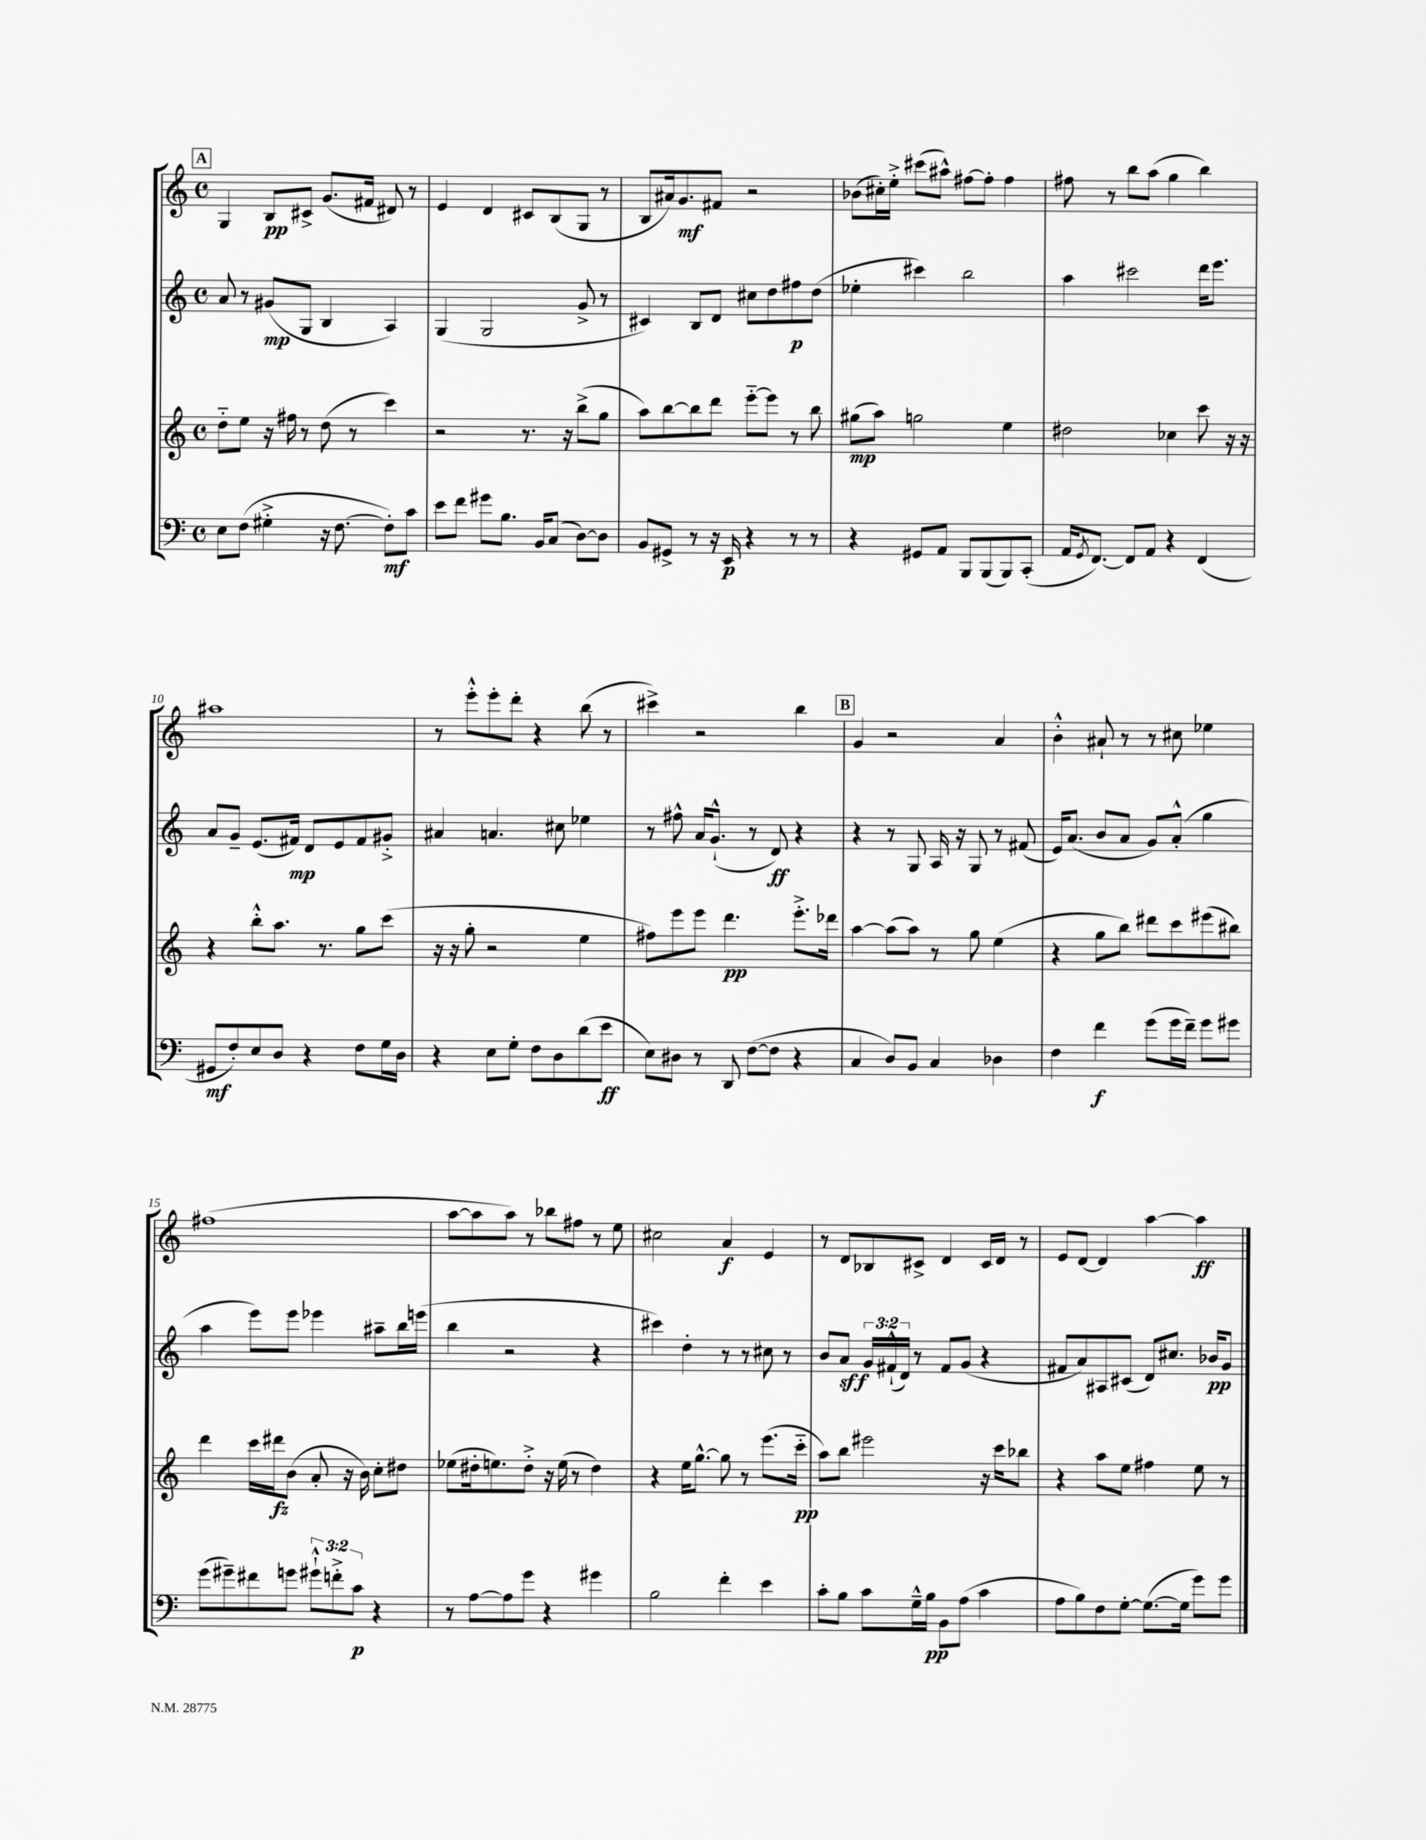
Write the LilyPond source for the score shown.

<<
\new StaffGroup <<
\new Staff = "s0" {
    \clef treble \key c \major \defaultTimeSignature \time 4/4
    \mark \markup { \box "A" } g4 b8\pp cis'8-> g'8.( fis'16 dis'8) r8 |
    e'4 d'4 cis'8 b8( g8 r8 |
    b8 ais'16) g'8.\mf fis'8 r2 |
    bes'8( cis''16-.) e''16-.-> cis'''8( ais''8-^) fis''8~ fis''8-. fis''4 |
    fis''8 r8 b''8 a''8( g''4 b''4) |
    ais''1 |
    r8 e'''8-.-^ e'''8-. d'''8-. r4 b''8( r8 |
    cis'''4->) r2 b''4 |
    \mark \markup { \box "B" } g'4 r2 a'4 |
    b'4-.-^ ais'8-! r8 r8 cis''8 ees''4 |
    fis''1( |
    a''8~ a''8 a''8) r8 bes''8 fis''8 r8 e''8 |
    cis''2 a'4\f e'4 |
    r8 d'8 bes8 cis'8-> d'4 cis'16 d'16 r8 |
    e'8 d'8~ d'4 a''4~ a''4\ff \bar "|." |
}
\new Staff = "s1" {
    \clef treble \key c \major \defaultTimeSignature \time 4/4 \override Staff.TupletNumber.text = #tuplet-number::calc-fraction-text
    \mark \markup { \box "A" } a'8 r8 gis'8\mp( g8 b4 a4) |
    g4( g2 g'8-> r8 |
    cis'4) b8 d'8 cis''8 d''8 fis''8\p d''8( |
    ees''4-. cis'''4) b''2 |
    a''4 cis'''2 d'''16 e'''8. |
    a'8 g'8-- e'8.( fis'16\mp) d'8 e'8 fis'8 gis'8-.-> |
    ais'4 a'4. cis''8 ees''4 |
    r8 fis''8-^ a'16 g'8.-!-^( r8 d'8\ff) r4 |
    \mark \markup { \box "B" } r4 r8 g8 a16 r16 g8 r8 fis'8( |
    e'16) a'8.( b'8 a'8 g'8) a'8-.-^( g''4 |
    a''4 e'''8) e'''8 ees'''4 ais''8-- b''16 e'''16( |
    b''4 r2 r4 |
    cis'''4) d''4-. r8 r8 cis''8 r8 |
    b'8 a'8\sff \tuplet 3/2 { g'16 fis'16-!-^( d'16) } r8 fis'8 g'8( r4 |
    fis'8 a'8) ais8 cis'8( d'8) cis''8. bes'16\pp g'8 \bar "|." |
}
\new Staff = "s2" {
    \clef treble \key c \major \defaultTimeSignature \time 4/4
    \mark \markup { \box "A" } d''8-_ e''8 r16 fis''16 r8 d''8( r8 c'''4) |
    r2 r8. r16 b''8->( g''8 |
    a''8) b''8~ b''8 d'''8 e'''8~-_ e'''8 r8 b''8 |
    gis''8\mp( a''8) g''2 e''4 |
    dis''2 ces''4 c'''8 r16 r16 |
    r4 b''8-.-^ a''8. r8. g''8 c'''8( |
    r16 r16 g''8-. r2 e''4 |
    fis''8) e'''8 e'''8 d'''4.\pp e'''8.-.-> des'''16 |
    \mark \markup { \box "B" } a''4~ a''8( a''8) r8 g''8 e''4( |
    r4 g''8 b''8) dis'''8 c'''8 eis'''8( bis''8) |
    d'''4 c'''16 dis'''16\fz b'8( a'8-. r16 b'16) c''8-. dis''8 |
    ees''8( dis''16-. e''8.) dis''8-.-> r16 e''16( r8 dis''4) |
    r4 e''16 g''8.~-^ g''8 r8 e'''8.( c'''16-_\pp |
    a''8) b''8 eis'''2 r16 c'''16 bes''8 |
    r4 a''8 e''8 fis''4 e''8 r8 \bar "|." |
}
\new Staff = "s3" {
    \clef bass \key c \major \defaultTimeSignature \time 4/4 \override Staff.TupletNumber.text = #tuplet-number::calc-fraction-text
    \mark \markup { \box "A" } e8 f8( gis4-.-> r16 f8.~ f8-.\mf) c'8 |
    e'8 f'8 gis'8 b8. b,16 c8( d8~) d8 |
    b,8 gis,8-> r8 r16 e,16\p r4 r8 r8 |
    r4 gis,8 a,8 b,,8 b,,8( b,,8) c,8-.( |
    a,16 \acciaccatura { g,8 } f,8.~) f,8 a,8 r4 f,4( |
    gis,8\mf f8-.) e8 d8 r4 f8 g16 d16 |
    r4 e8 g8-. f8 d8 d'8( e'8\ff |
    e8) dis8 r8 d,8 f8~( f8 r4 |
    \mark \markup { \box "B" } c4 d8) b,8 c4 des4 |
    f4 f'4\f g'8( g'16 f'16--) g'8 gis'8 |
    g'8( gis'8--) fis'8 g'8 \tuplet 3/2 { gis'8-!-^ f'8-.-> c'8\p } r4 |
    r8 a8~ a8 g'8 r4 gis'4 |
    b2 f'4-. e'4 |
    c'8-. b8 c'8 g16---^ b16\pp b,8 a8( c'4 |
    a8 b8) f8 g8~-. g8.~( g16 g'8) g'8 \bar "|." |
}
>>
>>
\layout { \context { \Score currentBarNumber = #5 } }
